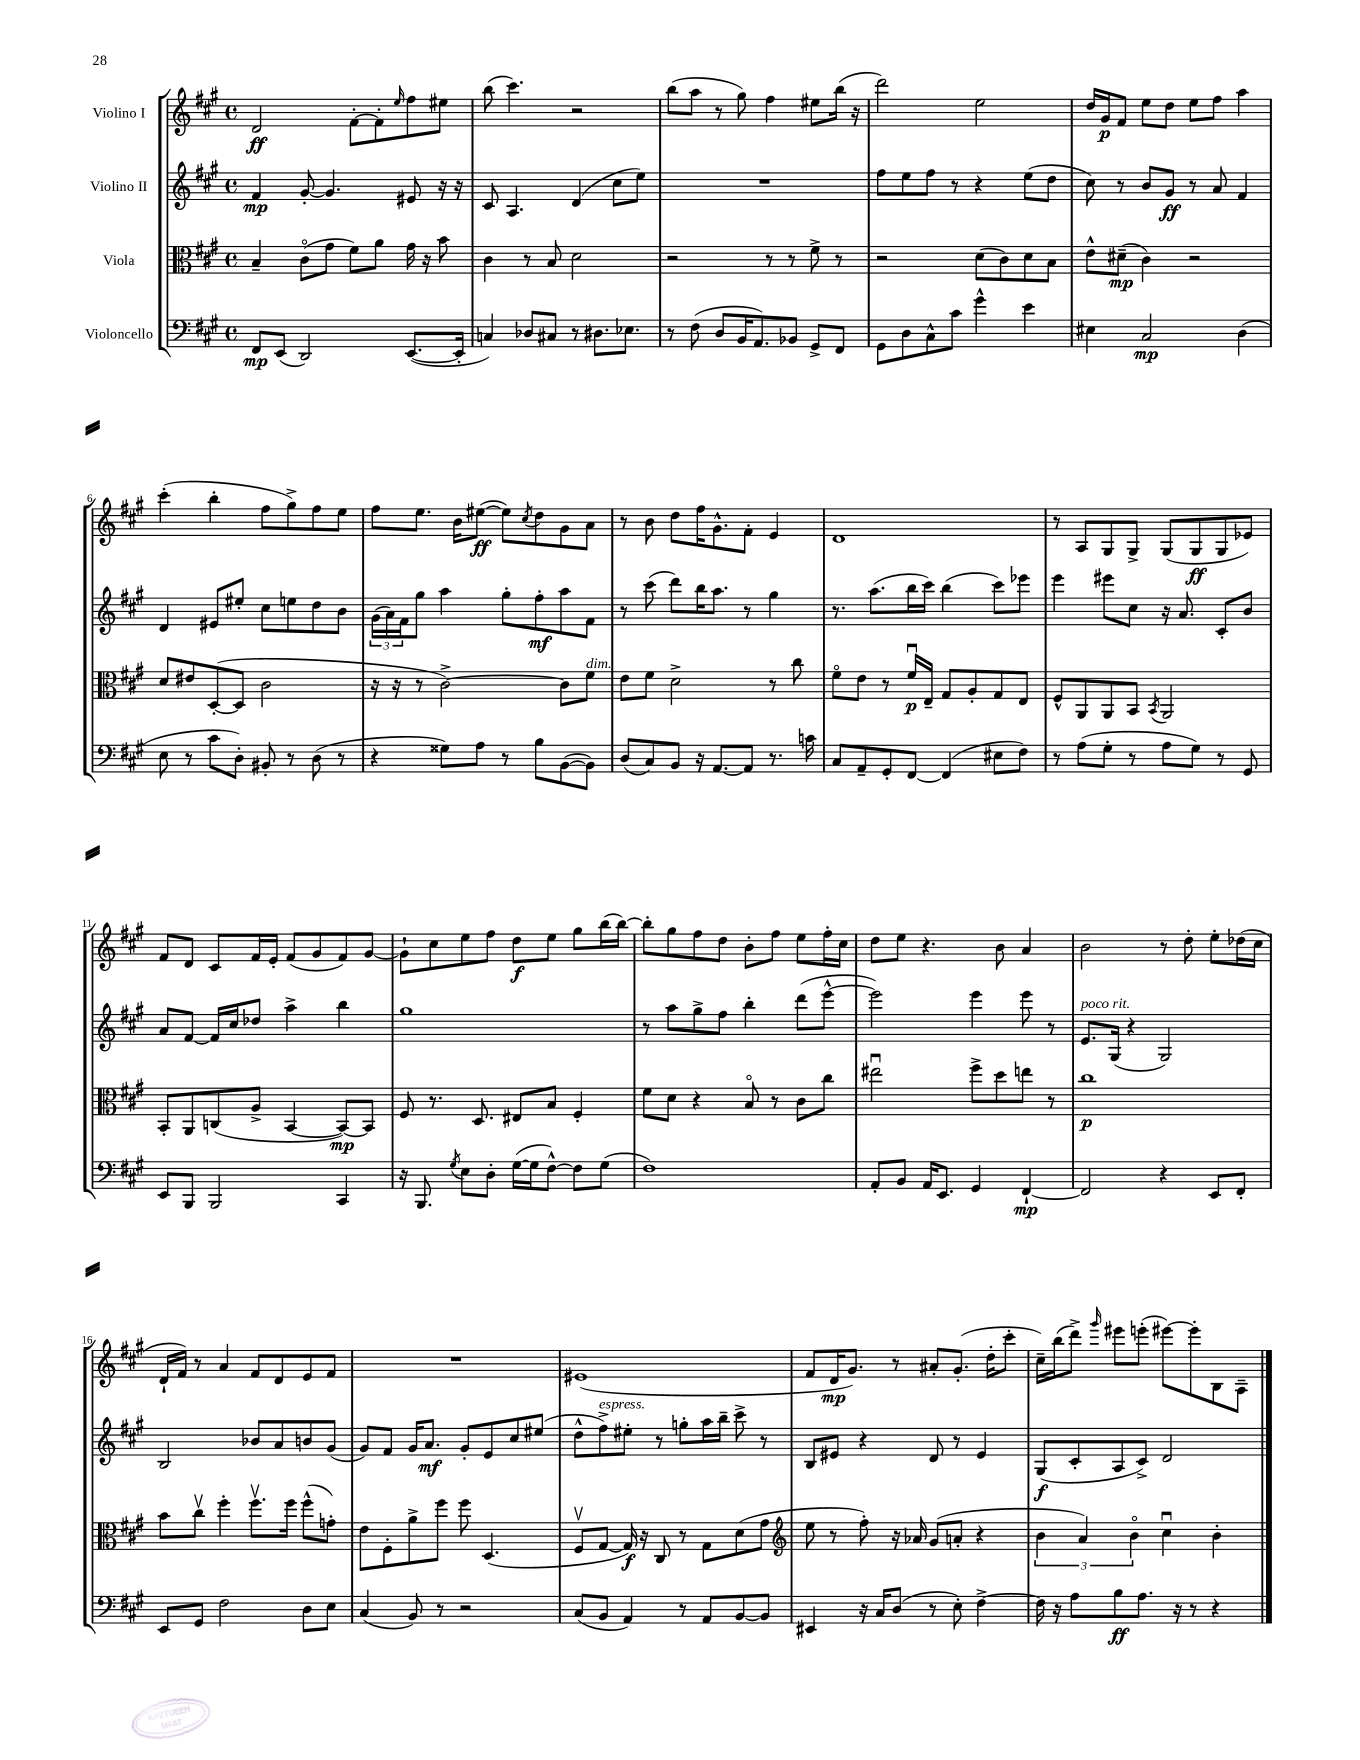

**kern	**kern	**kern	**kern
*staff4	*staff3	*staff2	*staff1
*clefF4	*clefC3	*clefG2	*clefG2
*k[f#c#g#]	*k[f#c#g#]	*k[f#c#g#]	*k[f#c#g#]
*M4/4	*M4/4	*M4/4	*M4/4
*met(c)	*met(c)	*met(c)	*met(c)
8FF#	4B~	4f#	2d
(8EE	.	.	.
2DD)	(8c#o	[8g#'	.
.	8g#	4.g#]	.
.	8f#)	.	[8f#'
.	8a	.	8f#']
.	.	.	16qqee
([8.EE	16g#	8e#	8ff#
.	16r	.	.
.	8b	16r	8ee#
16EE']	.	16r	.
=	=	=	=
4C)	4c#	8c#	(8bb
.	.	4.A	4.ccc#)
8D-	8r	.	.
8C#	8B	.	.
8r	2d	(4d	2r
8.D#	.	.	.
.	.	8cc#	.
8.E-	.	.	.
.	.	8ee)	.
=	=	=	=
8r	2r	1r	(8bb
(8F#	.	.	8aa
8D	.	.	8r
16BB	.	.	8gg#)
8.AA)	.	.	.
.	8r	.	4ff#
8BB-	8r	.	.
8GG#^	8f#^	.	8ee#
8FF#	8r	.	(16bb
.	.	.	16r
=	=	=	=
8GG#	2r	8ff#	2ddd)
8D	.	8ee	.
8C#^^	.	8ff#	.
8c#	.	8r	.
4g#^^	(8d	4r	2ee
.	8c#)	.	.
4e	8d	(8ee	.
.	8B	8dd	.
=	=	=	=
4E#	8e^^	8cc#)	16dd
.	.	.	16g#
.	(8d#~	8r	8f#
2C#	4c#)	8b	8ee
.	.	8g#	8dd
.	2r	8r	8ee
.	.	8a	8ff#
(4D	.	4f#	4aa
=	=	=	=
8E	8d	4d	(4ccc#'
8r	8e#	.	.
8c#	([8D'	8e#	4bb'
8D')	8D]	8ee#'	.
8BB#'	2c#	8cc#	8ff#
8r	.	8ee	8gg#^)
(8D	.	8dd	8ff#
8r	.	8b	8ee
=	=	=	=
4r	16r	(24g#	8ff#
.	.	24a)	.
.	16r	.	.
.	.	24f#	.
.	8r	8gg#	8.ee
8G##)	[2c#^)	4aa	.
.	.	.	16b
8A	.	.	([8ee#
8r	.	8gg#'	8ee#])
.	.	.	8qcc#
8B	.	8ff#'	8dd
([8BB	8c#]	8aa	8g#
8BB])	8f#	8f#	8a
=	=	=	=
(8D	8e	8r	8r
8C#)	8f#	(8ccc#	8b
8BB	2d^	8ddd)	8dd
16r	.	16bb	16ff#
[8.AA	.	8.aa	8.g#^^
8AA]	.	8r	8f#'
8.r	8r	4gg#	4e
.	8cc#	.	.
16c	.	.	.
=	=	=	=
8C#	8f#o	8.r	1d
8AA~	8e	.	.
.	.	(8.aa	.
8GG#'	8r	.	.
[8FF#	16f#u	16bb	.
.	16E~	16ccc#)	.
(4FF#]	8G#	(4bb	.
.	8A'	.	.
8E#	8G#	8ccc#)	.
8F#)	8E	8eee-	.
=	=	=	=
8r	8F#^^	4eee	8r
(8A	8AA	.	8A
8G#'	8AA	8eee#	8G#
8r	8BB	8cc#	8G#^
.	8qBB	.	.
8A	2AA	16r	(8G#
.	.	8.a	.
8G#)	.	.	8G#
8r	.	8c#'	8G#
8GG#	.	8b	8e-)
=	=	=	=
8EE	8BB'	8a	8f#
8BBB	8AA	[8f#	8d
2BBB	(8C	16f#]	8c#
.	.	16cc#	.
.	8A^	8dd-	16f#
.	.	.	16e'
.	[4BB	4aa^	(8f#
.	.	.	8g#
4CC#	8BB_)	4bb	8f#)
.	8BB]	.	[8g#
=	=	=	=
16r	8F#	1gg#	8g#`]
8.BBB	.	.	.
.	8.r	.	8cc#
8qG#	.	.	.
8E	.	.	8ee
.	8.D	.	.
8D'	.	.	8ff#
([16G#	8E#	.	8dd
16G#]	.	.	.
[8F#^^)	8B	.	8ee
8F#]	4F#'	.	8gg#
(8G#	.	.	(16bb
.	.	.	[16bb)
=	=	=	=
1F#)	8f#	8r	8bb']
.	8d	8aa	8gg#
.	4r	8gg#^	8ff#
.	.	8ff#	8dd
.	8Bo	4bb'	8b'
.	8r	.	8ff#
.	8c#	(8ddd	8ee
.	8cc#	[8eee^^	16ff#'
.	.	.	16cc#
=	=	=	=
8AA'	2ee#u	2eee])	8dd
8BB	.	.	8ee
16AA	.	.	4.r
8.EE	.	.	.
4GG#	8ff#^	4eee	.
.	8dd	.	8b
[4FF#`	8ee	8eee	4a
.	8r	8r	.
=	=	=	=
2FF#]	1cc#	8.e	2b
.	.	(16G#	.
.	.	4r	.
4r	.	2G#)	8r
.	.	.	8dd'
8EE	.	.	8ee'
8FF#'	.	.	(16dd-
.	.	.	16cc#
=	=	=	=
8EE	8b	2B	16d`
.	.	.	16f#)
8GG#	8cc#v	.	8r
2F#	4ff#'	.	4a
.	8.ff#v	8b-	8f#
.	.	8a	8d
.	16ff#	.	.
8D	(8ff#^^	8b	8e
8E	8g')	(8g#	8f#
=	=	=	=
(4C#	8e	8g#)	1r
.	8F#'	8f#	.
8BB)	8a^	16g#	.
.	.	8.a	.
8r	8ff#	.	.
2r	8ff#	8g#'	.
.	(4.D	8e	.
.	.	8cc#	.
.	.	(8ee#	.
=	=	=	=
(8C#	8F#v	8dd^^	(1e#
8BB	[8G#	8ff#^)	.
4AA)	16G#])	8ee#'	.
.	16r	.	.
.	8C#	8r	.
8r	8r	8gg'	.
8AA	8G#	16aa	.
.	.	16bb~	.
[8BB	(8d	8ccc#^	.
8BB]	8g#	8r	.
=	=	=	=
*	*clefG2	*	*
4EE#	8ee	8B	8f#
.	8r	8e#	16d
.	.	.	8.g#)
16r	8ff#')	4r	.
16C#	.	.	.
(8D	16r	.	8r
.	16a-	.	.
8r	(8g#	8d	8a#'
8E')	8a'	8r	(8.g#'
[4F#^	4r	4e#	.
.	.	.	16dd'
.	.	.	8ccc#'
=	=	=	=
16F#]	6b	(8G#	16cc#~)
16r	.	.	(16bb
8A	.	8c#'	8ddd^)
.	6a)	.	.
.	.	.	16qqggg#
8B	.	8A	8eee#
.	6bo	.	.
8.A	.	8c#^)	(8eee'
.	4cc#u	2d	[8eee#)
16r	.	.	.
8r	.	.	8eee#']
4r	4b'	.	8B
.	.	.	8A~
==	==	==	==
*-	*-	*-	*-
